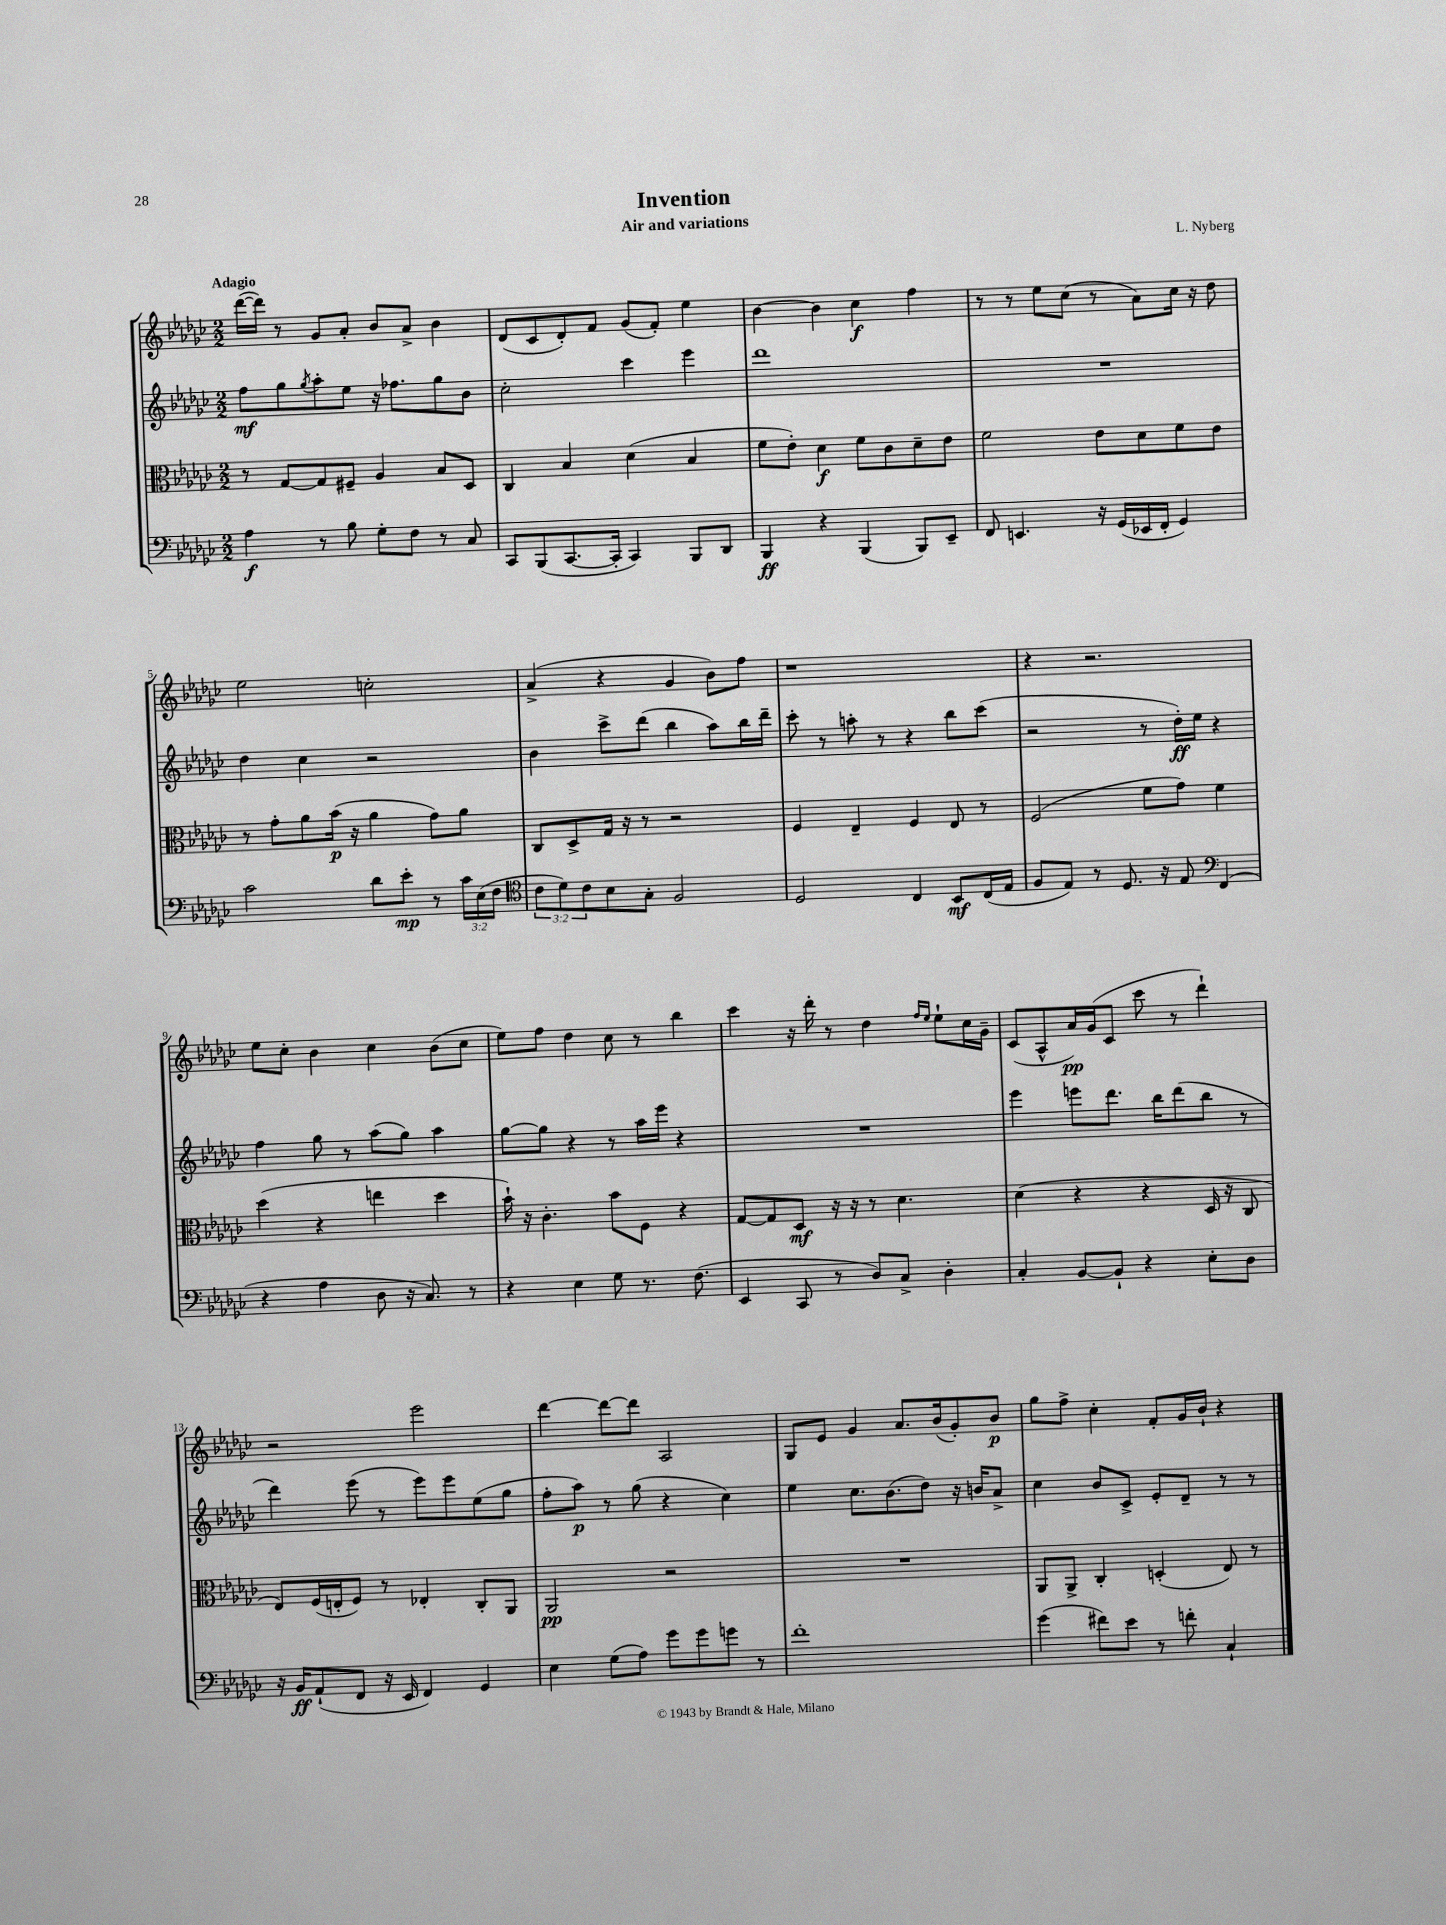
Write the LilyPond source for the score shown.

\header { title = "Invention" composer = "L. Nyberg" subtitle = "Air and variations" }
<<
\new StaffGroup <<
\new Staff = "s0" {
    \clef treble \key ges \major \numericTimeSignature \time 2/2 \tempo "Adagio"
    des'''16~( des'''16) r8 ges'8 aes'8-. bes'8 aes'8-> bes'4 |
    des'8( ces'8 des'8-.) f'8 ges'8( f'8-.) ees''4 |
    bes'4~ bes'4 ces''4\f f''4 |
    r8 r8 ees''8 ces''8( r8 aes'8) ces''16 r16 des''8 |
    ees''2 c''2-. |
    aes'4->( r4 ges'4 bes'8) f''8 |
    r1 |
    r4 r2. |
    ees''8 ces''8-. bes'4 ces''4 bes'8( ces''8 |
    ees''8) f''8 des''4 ces''8 r8 bes''4 |
    ces'''4 r16 des'''16-. r8 des''4 \grace { f''16 ees''16 } ees''8-! ces''16 ges'16-- |
    ces'8( aes8-^ aes'16\pp) ges'16( ces'8 ces'''8 r8 des'''4-!) |
    r2 ees'''2 |
    des'''4~ des'''8~ des'''8 aes2 |
    ges8 ees'8 ges'4 aes'8. bes'16( ges'8-.) bes'8\p |
    ges''8 f''8-> ces''4-. f'8-. ges'16 bes'16-! r4 \bar "|." |
}
\new Staff = "s1" {
    \clef treble \key ges \major \numericTimeSignature \time 2/2
    f''8\mf ges''8 \acciaccatura { ges''8 } aes''8-. ees''8 r16 fes''8. ges''8 bes'8 |
    ces''2-. ces'''4 ees'''4 |
    des'''1 |
    R1 |
    des''4 ces''4 r2 |
    bes'4 ces'''8-> des'''8( bes''4 aes''8) bes''16 des'''16-- |
    ces'''8-. r8 a''8-. r8 r4 bes''8 ces'''8( |
    r2 r8 des''16-.\ff) ees''16 r4 |
    f''4 ges''8 r8 aes''8( ges''8) aes''4 |
    ges''8~ ges''8 r4 r8 aes''16 ees'''16 r4 |
    R1 |
    ees'''4 e'''8 des'''8. bes''16 des'''8( bes''8 r8 |
    des'''4) ees'''8( r8 ees'''8) ees'''8 ees''8( ges''8 |
    f''8-. aes''8\p) r8 ges''8( r4 ces''4) |
    ees''4 ces''8. bes'8.( des''8) r16 b'16 aes'8-> |
    ces''4 bes'8 ces'8-> ees'8-. des'8-- r8 r8 \bar "|." |
}
\new Staff = "s2" {
    \clef alto \key ges \major \numericTimeSignature \time 2/2
    r8 ges8~ ges8 fis8-- aes4 bes8 des8 |
    ces4 bes4 des'4( bes4 |
    f'8 ees'8-.) des'4\f f'8 ces'8 des'8-- ees'8 |
    f'2 ees'8 des'8 f'8 ees'8 |
    r8 ges'8-. aes'8 bes'16\p( r16 aes'4 ges'8) aes'8 |
    ces8 des8-> ges16 r16 r8 r2 |
    f4 ees4-- f4 ees8 r8 |
    f2( f'8 ges'8) f'4 |
    des''4( r4 e''4 des''4 |
    bes'16-!) r16 ces'4.-. bes'8 f8 r4 |
    ges8~ ges8 des8\mf r16 r16 r8 des'4. |
    des'4( r4 r4 des16 r16 ces8 |
    ees8) f16( e16-. f8) r8 ees4-. ces8-. aes,8 |
    aes,2\pp r2 |
    R1 |
    aes,8 aes,8-> ces4-. d4-.( ees8) r8 \bar "|." |
}
\new Staff = "s3" {
    \clef bass \key ges \major \numericTimeSignature \time 2/2 \override Staff.TupletNumber.text = #tuplet-number::calc-fraction-text
    aes4\f r8 bes8 ges8-. f8 r8 ces8 |
    ces,8 bes,,8( ces,8.~ ces,16-. ces,4) bes,,8 des,8 |
    bes,,4\ff r4 bes,,4( bes,,8) ees,8-- |
    f,8 e,4. r16 ges,16( ees,16 f,16-. ges,4) |
    ces'2 des'8 ees'8-.\mp r8 \tuplet 3/2 { ces'16 ees16( f16 } |
    \clef tenor \tuplet 3/2 { ces'8 des'8) ces'8 } bes8 ges8-. f2 |
    des2 ces4 bes,8\mf ces16( ees16 |
    f8 ees8) r8 des8. r16 ees8 \clef bass f,4( |
    r4 aes4 des8 r16 ces8.) r8 |
    r4 ees4 ges8 r8. f8.( |
    ees,4 ces,8 r8 des8) ces8-> des4-. |
    ces4-. bes,8~ bes,8-! r4 ees8-. des8 |
    r16 bes,16\ff aes,8-!( f,8 r16 ees,16 f,4) ges,4 |
    ees4 ges8( aes8) ges'8 ges'8 g'8 r8 |
    f'1-. |
    ges'4( fis'8) ees'8 r8 f'8-. ces4-! \bar "|." |
}
>>
>>
